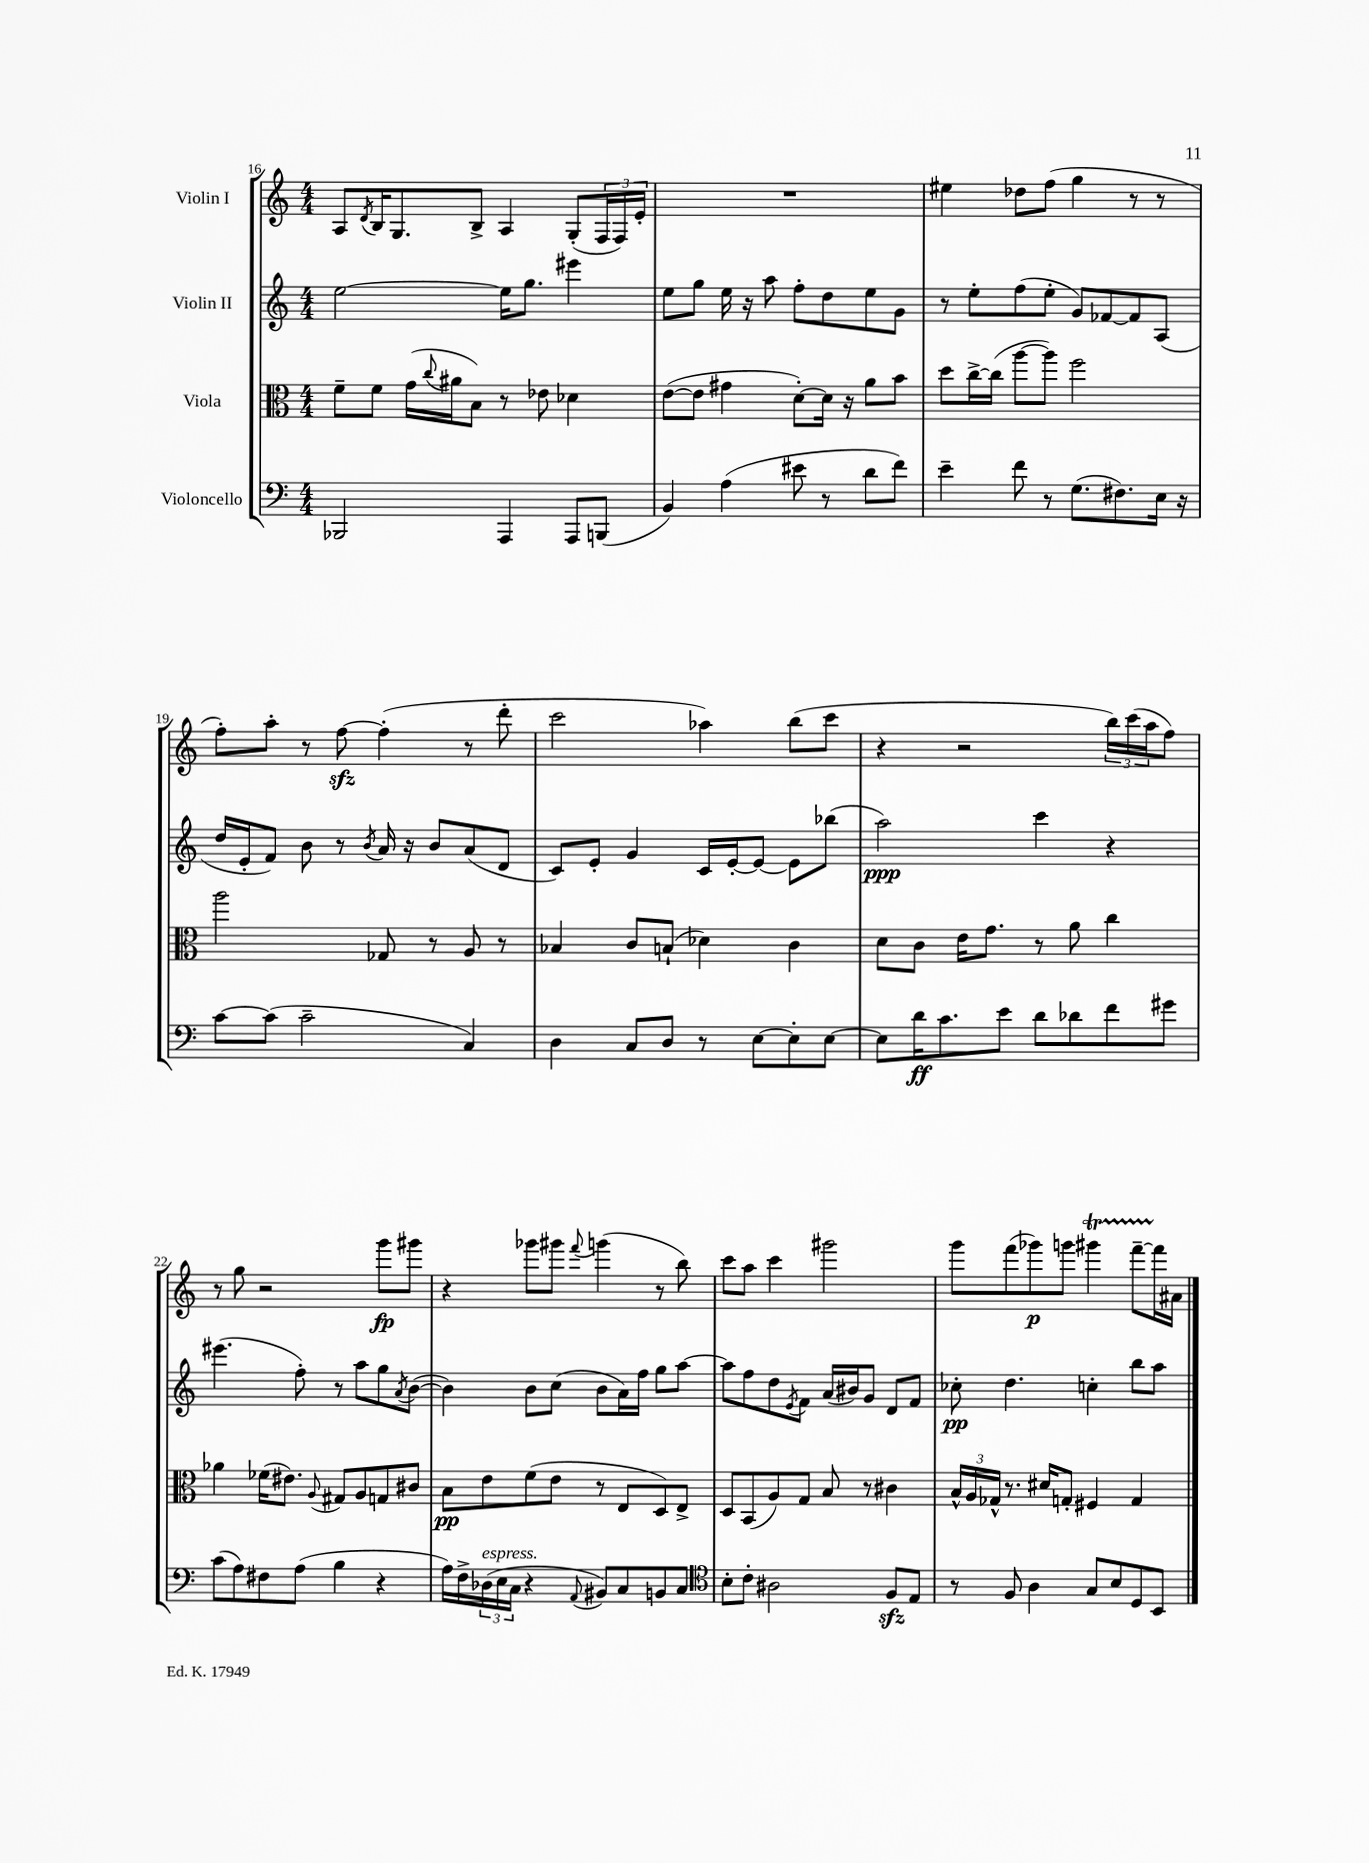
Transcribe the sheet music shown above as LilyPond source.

<<
\new StaffGroup <<
\new Staff = "s0" \with { instrumentName = "Violin I" } {
    \clef treble \key c \major \numericTimeSignature \time 4/4
    a8 \acciaccatura { d'8 } b16 g8. b8-> a4 g8-.( \tuplet 3/2 { f16 f16) e'16-. } |
    R1 |
    eis''4 des''8 f''8( g''4 r8 r8 |
    f''8-.) a''8-. r8 f''8~\sfz f''4-.( r8 d'''8-. |
    c'''2 aes''4) b''8( c'''8 |
    r4 r2 \tuplet 3/2 { b''16) c'''16( a''16 } f''8) |
    r8 g''8 r2 g'''8\fp gis'''8 |
    r4 ges'''8 gis'''8 \appoggiatura { f'''8 } g'''4( r8 b''8) |
    c'''8 a''8 c'''4 gis'''2 |
    g'''8 f'''8( ges'''8\p) g'''8 gis'''4\startTrillSpan f'''8~-- f'''16\stopTrillSpan ais'16 \bar "|." |
}
\new Staff = "s1" \with { instrumentName = "Violin II" } {
    \clef treble \key c \major \numericTimeSignature \time 4/4
    e''2~ e''16 g''8. eis'''4 |
    e''8 g''8 e''16 r16 a''8 f''8-. d''8 e''8 g'8 |
    r8 e''8-. f''8( e''8-. g'8) fes'8~ fes'8 a8( |
    d''16 e'16-. f'8) b'8 r8 \acciaccatura { b'8 } a'16 r16 b'8 a'8( d'8 |
    c'8) e'8-. g'4 c'16 e'16~-. e'8~ e'8 bes''8( |
    a''2\ppp) c'''4 r4 |
    eis'''4.( f''8-.) r8 a''8 g''8 \acciaccatura { a'8 } b'8~( |
    b'4) b'8 c''8( b'8 a'16) f''16 g''8 a''8~ |
    a''8 f''8 d''8 \acciaccatura { e'8 } f'8 a'16( bis'16) g'8 d'8 f'8 |
    ces''8-.\pp d''4. c''4-. b''8 a''8 \bar "|." |
}
\new Staff = "s2" \with { instrumentName = "Viola" } {
    \clef alto \key c \major \numericTimeSignature \time 4/4
    f'8-- f'8 g'16( \appoggiatura { c''8 } ais'16 b8) r8 ees'8 des'4 |
    e'8~( e'8 gis'4 d'8~-.) d'16 r16 a'8 b'8 |
    d''8 c''16~-> c''16( a''8~ a''8) f''2 |
    a''2 ges8 r8 a8 r8 |
    bes4 c'8 b8-!( des'4) c'4 |
    d'8 c'8 e'16 g'8. r8 a'8 c''4 |
    aes'4 fes'16( eis'8.) \appoggiatura { a8 } gis8 a8 g8 cis'8 |
    b8\pp e'8 f'8( e'8 r8 e8 d8) e8-> |
    d8 b,8( a8) g8 b8 r8 cis'4 |
    \tuplet 3/2 { b16-^ a16 ges16-^ } r8. dis'16 g8-. fis4 g4 \bar "|." |
}
\new Staff = "s3" \with { instrumentName = "Violoncello" } {
    \clef bass \key c \major \numericTimeSignature \time 4/4
    bes,,2 a,,4 a,,8 b,,8( |
    b,4) a4( eis'8 r8 d'8 f'8) |
    e'4-- f'8 r8 g8.( fis8.) e16 r16 |
    c'8~ c'8( c'2-- c4) |
    d4 c8 d8 r8 e8~ e8-. e8~ |
    e8 d'16\ff c'8. e'8 d'8 des'8 f'8 gis'8 |
    c'8( a8) fis8 a8( b4 r4 |
    a16) f16-> \tuplet 3/2 { des16^\markup { \italic "espress." }( e16 c16 } r4 \appoggiatura { a,8 } bis,8) c8 b,8 c8 |
    \clef tenor b8-. c'8-. ais2 f8\sfz e8 |
    r8 f8 a4 g8 b8 d8 b,8 \bar "|." |
}
>>
>>
\layout { \context { \Score currentBarNumber = #16 } }
